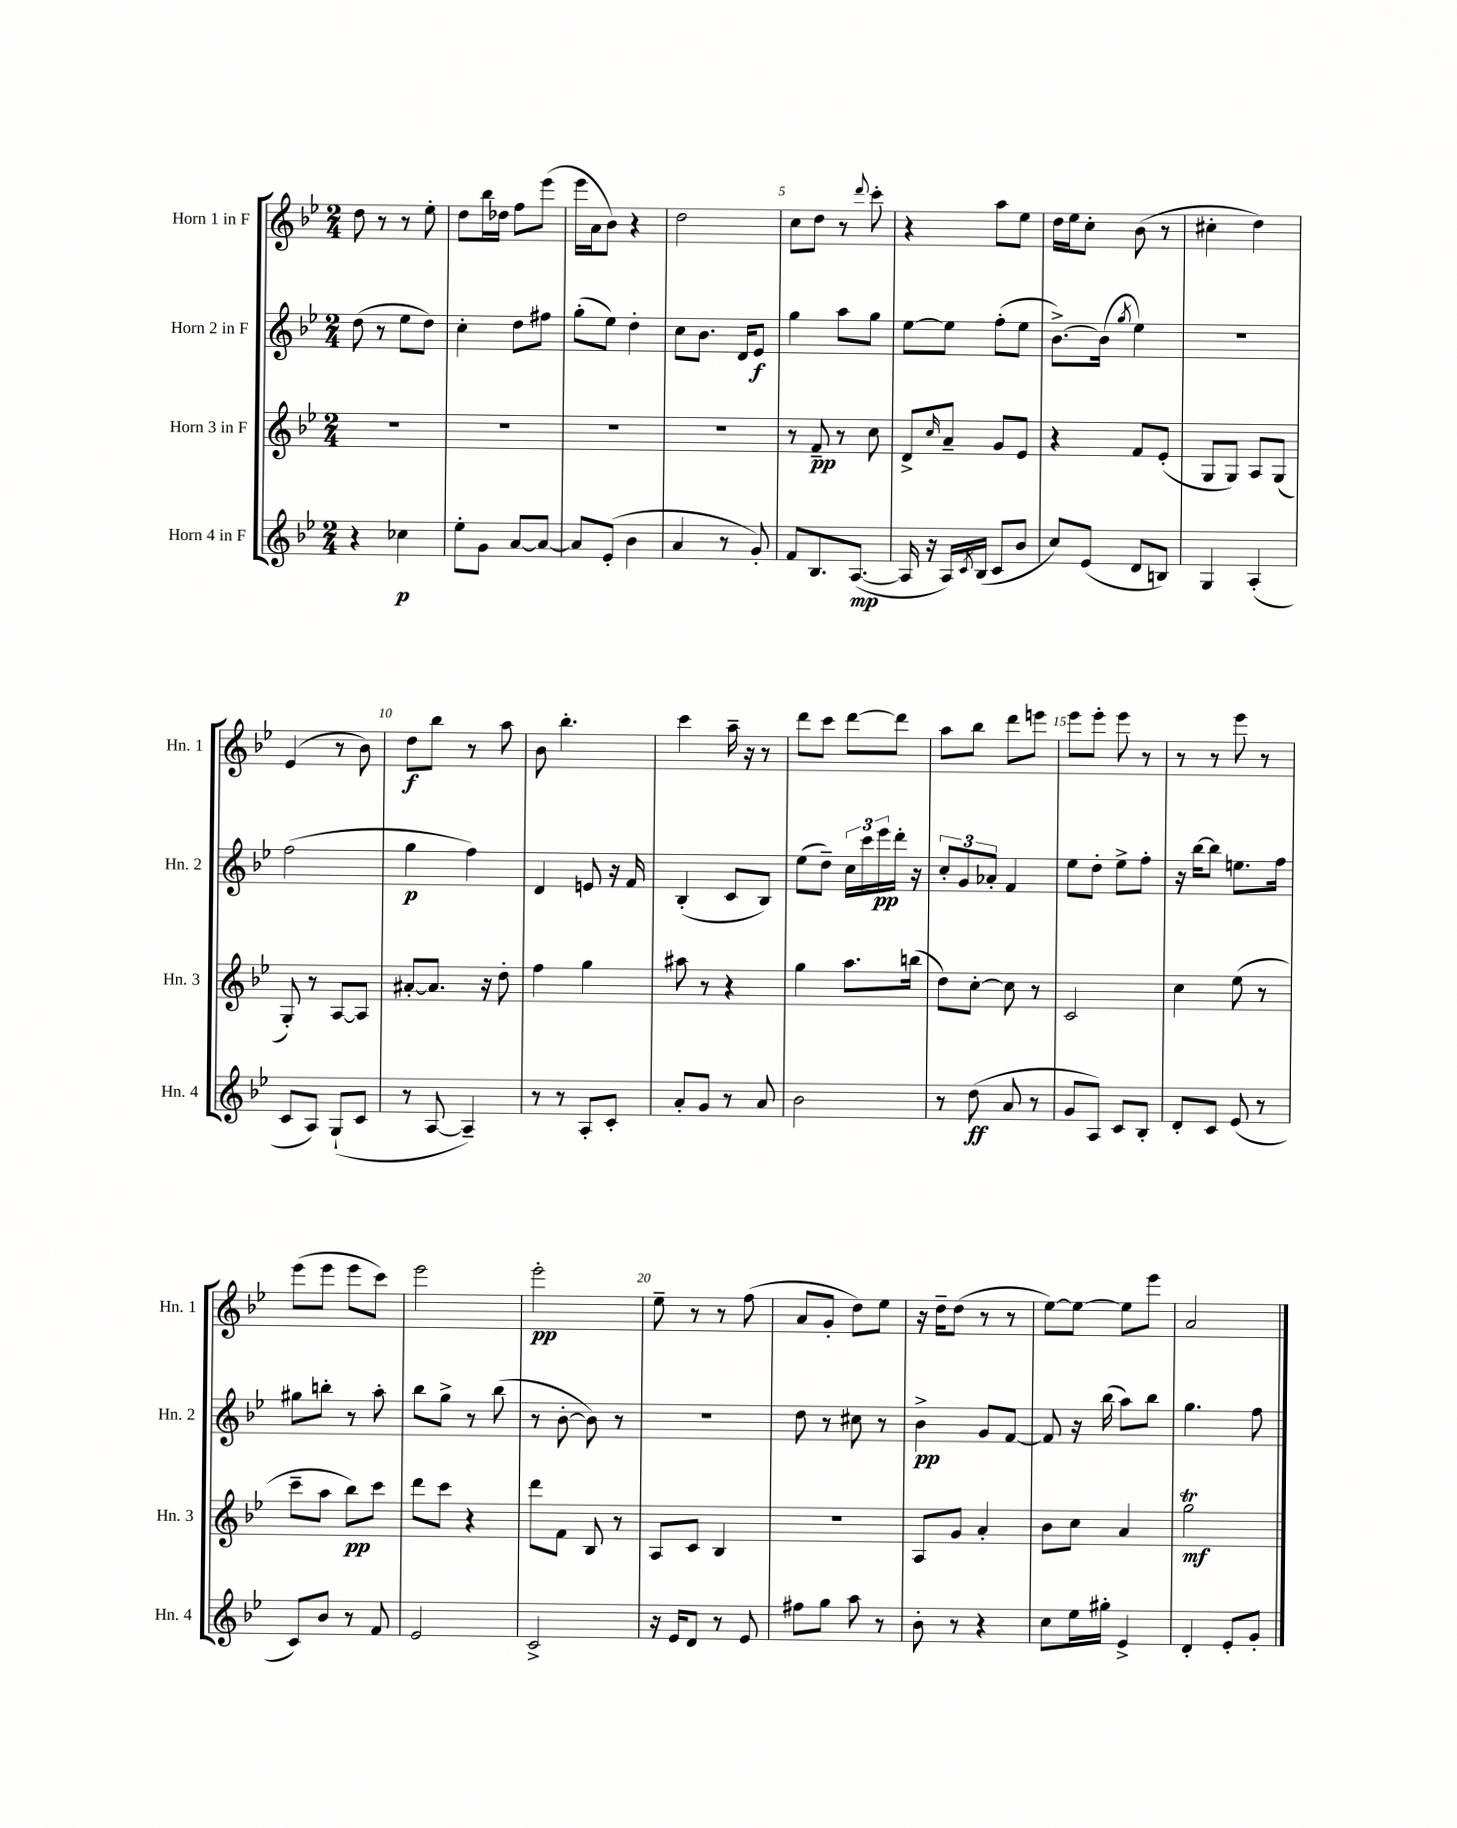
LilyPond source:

<<
\new StaffGroup <<
\new Staff = "s0" \with { instrumentName = "Horn 1 in F" shortInstrumentName = "Hn. 1" } {
    \clef treble \key bes \major \numericTimeSignature \time 2/4
    d''8 r8 r8 ees''8-. |
    d''8 bes''16 des''16 f''8 ees'''8( |
    ees'''16 a'16 bes'8) r4 |
    d''2 |
    c''8 d''8 r8 \appoggiatura { d'''8 } c'''8-. |
    r4 a''8 ees''8 |
    d''16 ees''16 c''8-. bes'8( r8 |
    cis''4-. d''4) |
    ees'4( r8 bes'8) |
    d''8\f bes''8 r8 a''8 |
    bes'8 bes''4.-. |
    c'''4 a''16-- r16 r8 |
    d'''8 c'''8 d'''8~ d'''8 |
    a''8 bes''8 d'''8 e'''8 |
    ees'''8 ees'''8-. ees'''8 r8 |
    r8 r8 ees'''8 r8 |
    ees'''8( ees'''8 ees'''8 c'''8) |
    ees'''2 |
    ees'''2-.\pp |
    ees''8-- r8 r8 f''8( |
    a'8 g'8-. d''8) ees''8 |
    r16 d''16-- d''8( r8 r8 |
    ees''8~) ees''8~ ees''8 ees'''8 |
    a'2 \bar "|." |
}
\new Staff = "s1" \with { instrumentName = "Horn 2 in F" shortInstrumentName = "Hn. 2" } {
    \clef treble \key bes \major \numericTimeSignature \time 2/4
    d''8( r8 ees''8 d''8) |
    c''4-. d''8 fis''8 |
    g''8-.( ees''8) d''4-. |
    c''8 bes'8. d'16 ees'8\f |
    g''4 a''8 g''8 |
    ees''8~ ees''8 f''8-.( ees''8 |
    bes'8.~->) bes'16( \acciaccatura { g''8 } ees''4) |
    R2 |
    f''2( |
    g''4\p f''4) |
    d'4 e'8 r16 f'16 |
    bes4-.( c'8 bes8) |
    ees''8( d''8--) \tuplet 3/2 { c''16 c'''16 ees'''16\pp } d'''16-. r16 |
    \tuplet 3/2 { c''8-. g'8 aes'8-. } f'4 |
    ees''8 d''8-. ees''8-> f''8-. |
    r16 bes''16~ bes''8 e''8. f''16 |
    gis''8 b''8-. r8 a''8-. |
    bes''8 g''8-> r8 bes''8( |
    r8 bes'8~-. bes'8) r8 |
    R2 |
    d''8 r8 cis''8 r8 |
    bes'4->\pp g'8 f'8~ |
    f'8 r16 bes''16( a''8) bes''8 |
    g''4. f''8 \bar "|." |
}
\new Staff = "s2" \with { instrumentName = "Horn 3 in F" shortInstrumentName = "Hn. 3" } {
    \clef treble \key bes \major \numericTimeSignature \time 2/4
    R2 |
    R2 |
    R2 |
    R2 |
    r8 f'8--\pp r8 c''8 |
    d'8-> \grace { c''16 } a'8-- g'8 ees'8 |
    r4 f'8 ees'8-.( |
    g8 g8) a8 g8( |
    g8-.) r8 a8~ a8 |
    ais'8~-. ais'8. r16 d''8-. |
    f''4 g''4 |
    ais''8 r8 r4 |
    g''4 a''8. b''16( |
    d''8) c''8~-. c''8 r8 |
    c'2 |
    c''4 ees''8( r8 |
    c'''8-- a''8 bes''8\pp) c'''8 |
    d'''8 c'''8 r4 |
    d'''8 f'8 bes8 r8 |
    a8 c'8 bes4 |
    r2 |
    a8 g'8 a'4-. |
    bes'8 c''8 a'4 |
    g''2\trill\mf \bar "|." |
}
\new Staff = "s3" \with { instrumentName = "Horn 4 in F" shortInstrumentName = "Hn. 4" } {
    \clef treble \key bes \major \numericTimeSignature \time 2/4
    r4 ces''4\p |
    ees''8-. g'8 a'8~ a'8~ |
    a'8 ees'8-.( bes'4 |
    a'4 r8 g'8-.) |
    f'8 bes8. a8.~\mp( |
    a16 r16 a16) \acciaccatura { c'8 } bes16( c'8 bes'8 |
    c''8) ees'8( d'8 b8) |
    g4 a4-.( |
    c'8 a8) g8-!( c'8 |
    r8 a8~ a4--) |
    r8 r8 a8-. c'8-. |
    a'8-. g'8 r8 a'8 |
    bes'2 |
    r8 d''8\ff( a'8 r8 |
    g'8 a8) c'8 bes8-. |
    d'8-. c'8 ees'8( r8 |
    c'8) bes'8 r8 f'8 |
    ees'2 |
    c'2-> |
    r16 ees'16 d'8 r8 ees'8 |
    fis''8 g''8 a''8 r8 |
    bes'8-. r8 r4 |
    c''8 ees''16 gis''16-. ees'4-> |
    d'4-. ees'8-. g'8-. \bar "|." |
}
>>
>>
\layout { \context { \Score \override BarNumber.break-visibility = ##(#f #t #t) barNumberVisibility = #(every-nth-bar-number-visible 5) } }
